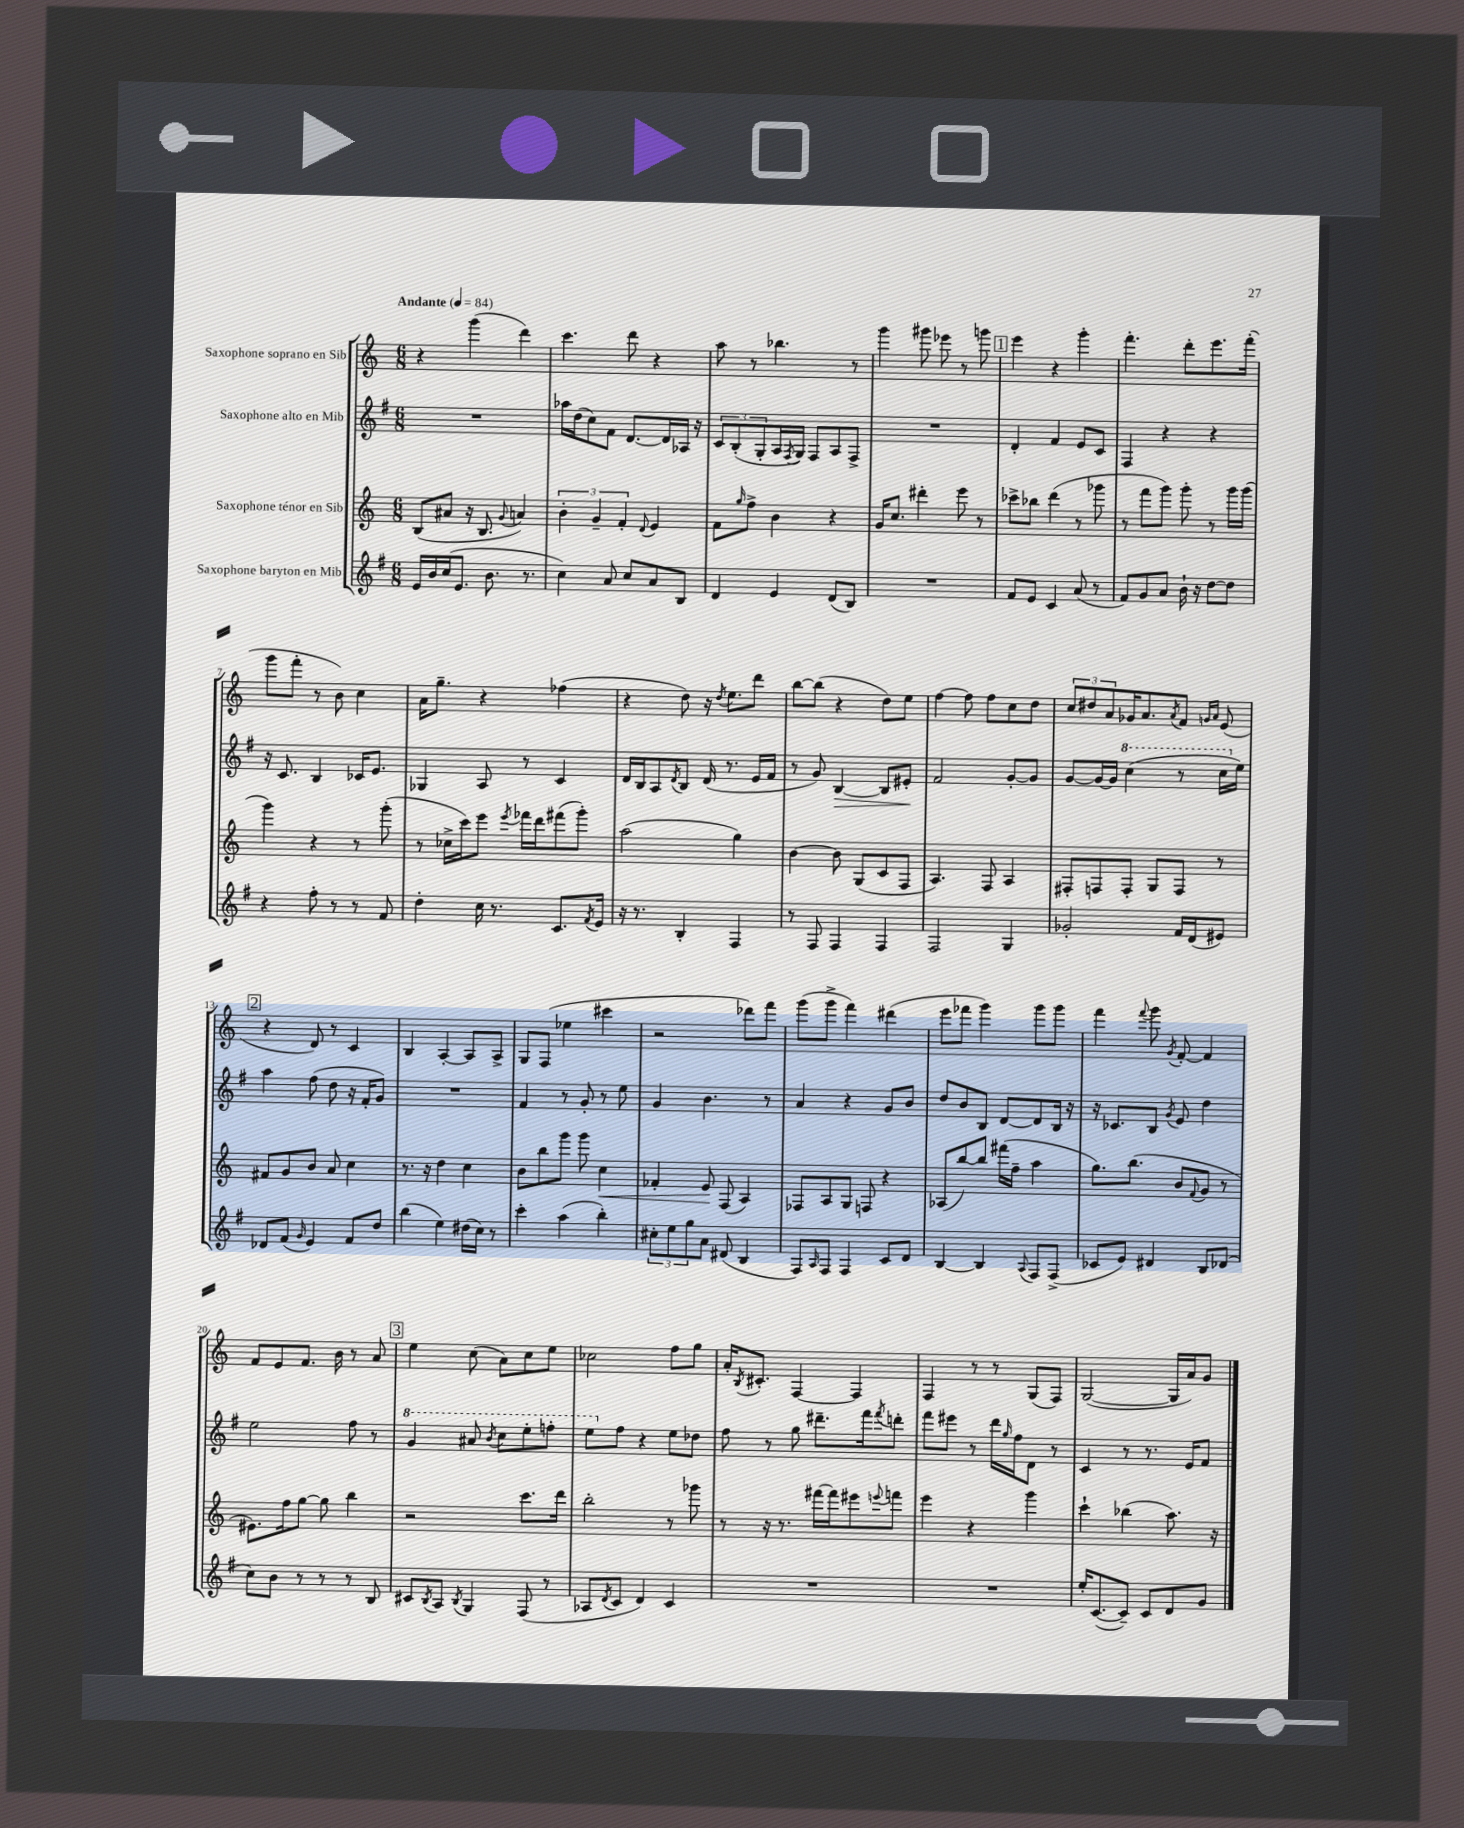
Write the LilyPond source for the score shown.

<<
\new StaffGroup <<
\new Staff = "s0" \with { instrumentName = "Saxophone soprano en Sib" } {
    \clef treble \key c \major \numericTimeSignature \time 6/8 \tempo "Andante" 4 = 84
    r4 g'''4( d'''4) |
    c'''4. d'''8 r4 |
    a''8 r8 bes''4. r8 |
    g'''4 gis'''8 ees'''8 r8 g'''8 |
    \mark \markup { \box "1" } e'''4 r4 g'''4-. |
    f'''4.-. d'''8-. e'''8. f'''16-.( |
    g'''8 f'''8-. r8 b'8) c''4 |
    a'16 g''8.-- r4 fes''4( |
    r4 d''8) r16 \acciaccatura { d''8 } e''8. d'''8 |
    b''8~ b''8( r4 d''8) e''8 |
    f''4~ f''8 f''8 c''8 d''8 |
    \tuplet 3/2 { c''8 dis''8 a'8 } ges'16 a'8. \acciaccatura { a'8 } f'8 \grace { g'16 a'16 } e'8( |
    \mark \markup { \box "2" } r4 d'8) r8 c'4 |
    b4 a4~-. a8 a8-> |
    g8 f8( ees''4 cis'''4 |
    r2 des'''8) f'''8 |
    g'''8( g'''8-> f'''4) dis'''4( |
    e'''8 fes'''8 g'''4) g'''8 g'''8 |
    f'''4 \appoggiatura { f'''8 } g'''8 \acciaccatura { g'8 } f'8~-. f'4 |
    f'8 e'8 f'8. b'16 r8 a'8 |
    \mark \markup { \box "3" } e''4 c''8( a'8) c''8 e''8 |
    ces''2 f''8 g''8 |
    a'16-. \acciaccatura { b8 } cis'8.-. f4~ f4 |
    f4 r8 r8 g8( f8) |
    g2~( g16 a'16) g'8 \bar "|." |
}
\new Staff = "s1" \with { instrumentName = "Saxophone alto en Mib" } {
    \clef treble \key g \major \numericTimeSignature \time 6/8
    R2. |
    aes''16 d''16( c''8) fis'8 d'8.~ d'16 aes16 r16 |
    \tuplet 3/2 { c'8 b8-.( g8-. } a16 \acciaccatura { fis8 } g16) fis8 a8 fis8-> |
    R2. |
    \mark \markup { \box "1" } d'4-. fis'4 e'8 c'8 |
    fis4 r4 r4 |
    r16 c'8. b4 ces'16 e'8. |
    ges4 a8 r8 c'4 |
    d'16 b16 a8 \acciaccatura { d'8 } b8 d'16( r8. e'16 fis'16 |
    r8 g'8) b4~\> b8 eis'8-.\! |
    fis'2 g'8~-. g'8 |
    g'8~ g'16~ g'16 \ottava #1 c'''4( r8 c'''16 \ottava #0 e''16) |
    \mark \markup { \box "2" } a''4 fis''8( d''8 r16 fis'16-. g'8) |
    R2. |
    fis'4 r8 g'8-. r8 e''8 |
    g'4 b'4. r8 |
    a'4 r4 g'8 b'8 |
    d''8 b'8 b8 d'8~ d'8 b16 r16 |
    r16 ces'8. b8 \acciaccatura { g'8 } e'8 d''4 |
    e''2 fis''8 r8 |
    \mark \markup { \box "3" } \ottava #1 g''4 ais''8 \acciaccatura { b''8 } c'''8 e'''8-. f'''8-. |
    e'''8 \ottava #0 fis''8 r4 e''8 des''8 |
    fis''8 r8 g''8 dis'''8.-- fis'''16 \acciaccatura { fis'''8 } d'''8-. |
    fis'''8 eis'''8 r8 d'''16 \grace { g''16 } fis''16 d'8 r8 |
    c'4 r8 r8. e'16 fis'8 \bar "|." |
}
\new Staff = "s2" \with { instrumentName = "Saxophone ténor en Sib" } {
    \clef treble \key c \major \numericTimeSignature \time 6/8
    b8( ais'8 r16 b8. \appoggiatura { g'8 } a'4) |
    \tuplet 3/2 { b'4-. g'4-- f'4-. } \appoggiatura { d'8 } e'4 |
    f'8 \grace { g''16 } f''8-> b'4 r4 |
    g'16 c''8. dis'''4-. e'''8 r8 |
    \mark \markup { \box "1" } ces'''8-> bes''8 d'''4( r8 ges'''8 |
    r8 f'''8 g'''8) g'''8-. r8 g'''16 g'''16( |
    g'''4) r4 r8 g'''8-.( |
    r8 ces''16-> c'''16) e'''8 \acciaccatura { e'''8 } fes'''16 d'''16 fis'''8( g'''8-.) |
    a''2( g''4) |
    b'4~ b'8 g8( c'8 f8 |
    a4.) f8 a4 |
    fis8-. f8 f8-. g8 f8 r8 |
    \mark \markup { \box "2" } fis'8 g'8 b'8 a'8 c''4 |
    r8. r16 d''4 c''4 |
    b'8 b''8 g'''8 g'''8 c''4\< |
    fes'4-. e'8\! f8( a4) |
    fes8 a8 g8 f8 r4 |
    aes8( b''8~) b''8 fis'''16( f''16-- a''4 |
    g''8.) b''8.( b'8 \appoggiatura { f'8 } g'8 r8 |
    eis'8.) f''16 g''8~ g''8 b''4 |
    \mark \markup { \box "3" } r2 c'''8. d'''16 |
    b''2-. r8 ges'''8 |
    r8 r16 r8. fis'''16~ fis'''16 eis'''8 \appoggiatura { e'''8 } f'''8 |
    e'''4 r4 g'''4 |
    c'''4-! bes''4( a''8.) r16 \bar "|." |
}
\new Staff = "s3" \with { instrumentName = "Saxophone baryton en Mib" } {
    \clef treble \key g \major \numericTimeSignature \time 6/8
    e'16 b'16 c''16( e'8. b'8. r8. |
    c''4) a'8 c''8 a'8 b8 |
    d'4 e'4 d'8( b8) |
    R2. |
    \mark \markup { \box "1" } fis'8 e'8 c'4 a'8( r8 |
    fis'8) g'8 a'8 b'16-! r16 d''8~ d''8 |
    r4 fis''8-. r8 r8 fis'8 |
    d''4-. c''16 r8. c'8. \acciaccatura { fis'8 } e'16 |
    r16 r8. b4-. fis4 |
    r8 fis8 fis4 fis4 |
    fis2 g4 |
    ges'2-. fis'16 d'16( eis'8) |
    \mark \markup { \box "2" } des'8 fis'8( \grace { g'16 } e'4) fis'8 d''8 |
    b''4( e''4) dis''16( c''16) r8 |
    c'''4-. a''4( b''4-.) |
    \tuplet 3/2 { cis''8-. e''8 g''8 } a'8 dis'8( b4 |
    fis8) \grace { a16 } fis8 fis4 c'8 d'8 |
    b4~ b4 \appoggiatura { a8 } fis8 fis8->( |
    ces'8 e'8) dis'4 b8 des'8( |
    c''8) b'8 r8 r8 r8 b8 |
    \mark \markup { \box "3" } cis'8 \acciaccatura { b8 } a8 \acciaccatura { b8 } g4 fis8( r8 |
    aes8 \acciaccatura { d'8 } c'8 d'4) c'4 |
    R2. |
    R2. |
    e''16-. c'8.~( c'8--) c'8 d'8 g'8 \bar "|." |
}
>>
>>
